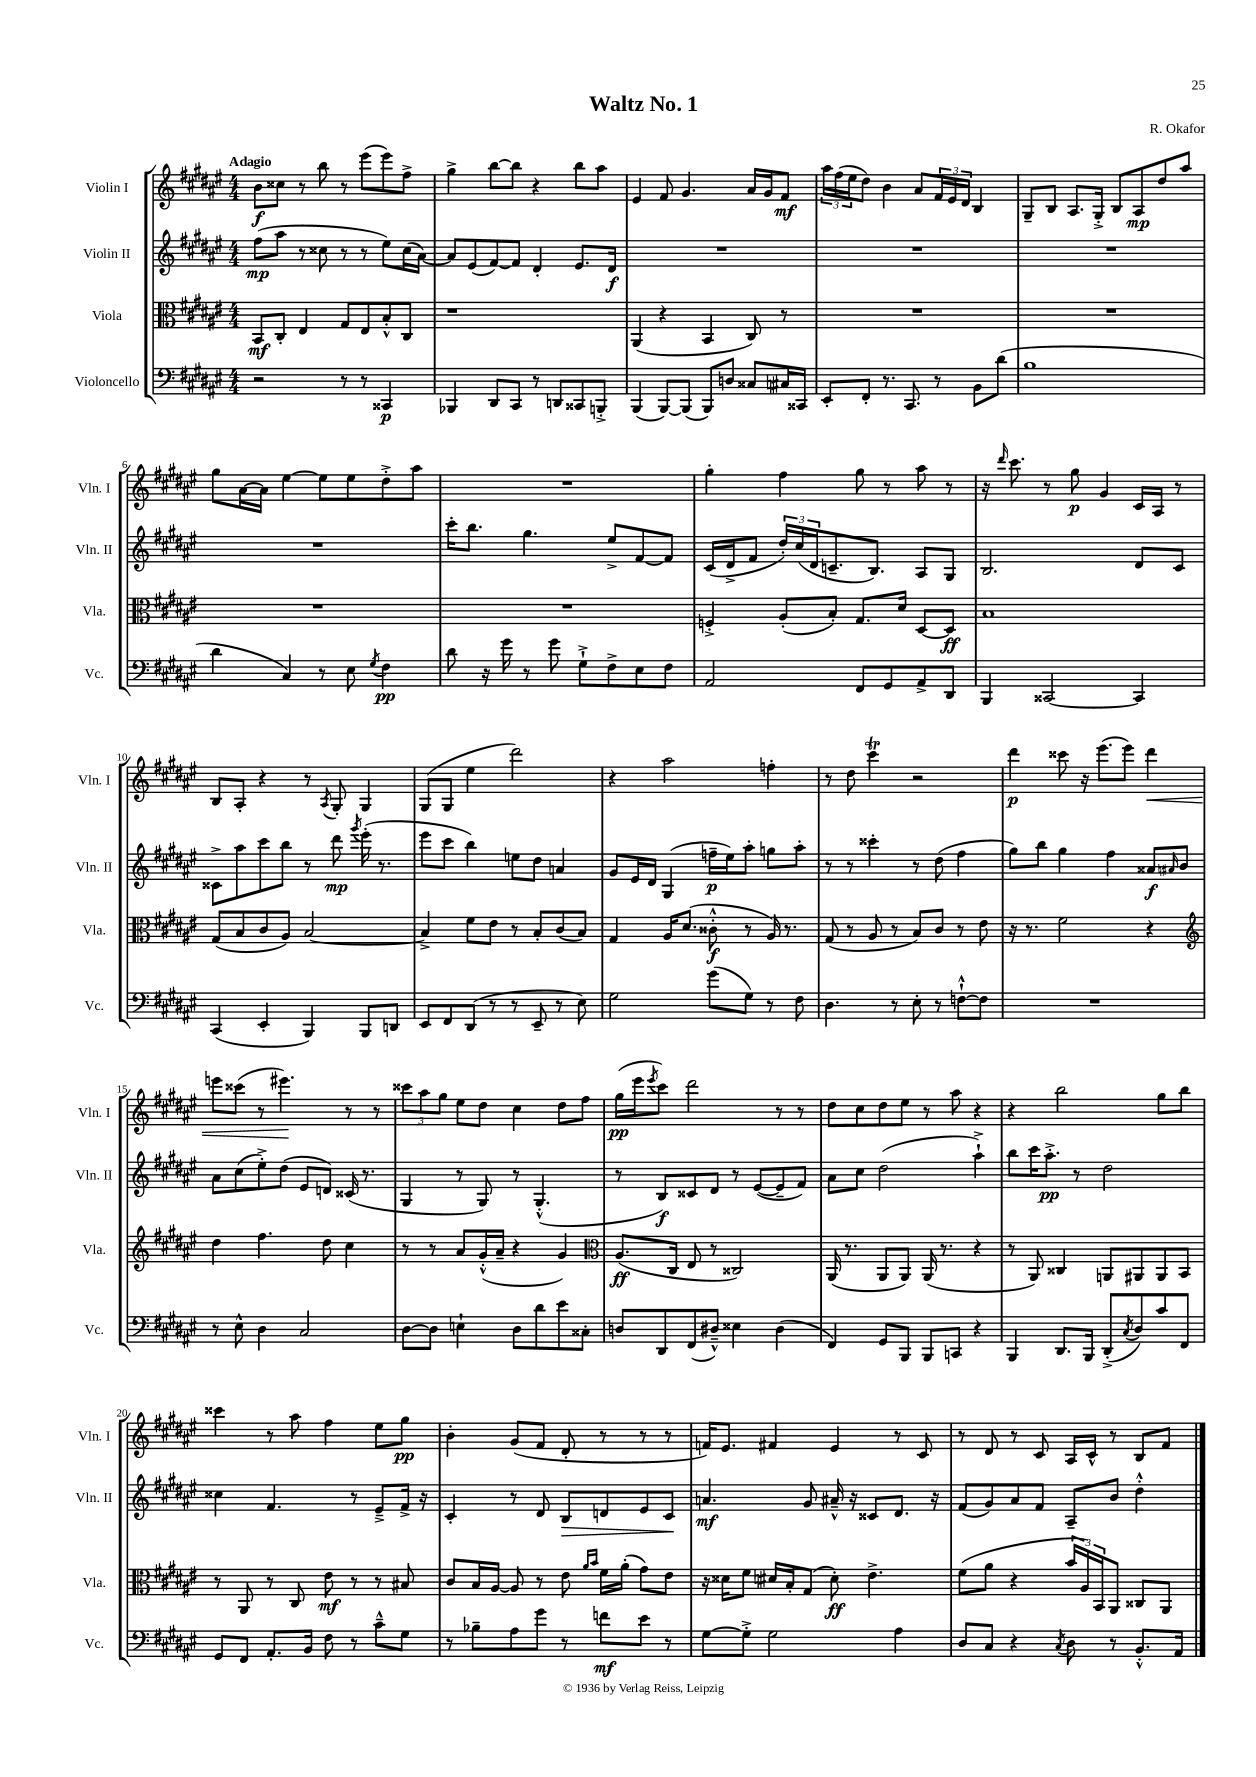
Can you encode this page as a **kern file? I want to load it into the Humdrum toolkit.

**kern	**dynam	**kern	**dynam	**kern	**dynam	**kern	**dynam
*part4	*part4	*part3	*part3	*part2	*part2	*part1	*part1
*staff4	*staff4	*staff3	*staff3	*staff2	*staff2	*staff1	*staff1
*I"Violoncello	*	*I"Viola	*	*I"Violin II	*	*I"Violin I	*
*I'Vc.	*	*I'Vla.	*	*I'Vln. II	*	*I'Vln. I	*
*clefF4	*	*clefC3	*	*clefG2	*	*clefG2	*
*k[f#c#g#d#a#e#]	*	*k[f#c#g#d#a#e#]	*	*k[f#c#g#d#a#e#]	*	*k[f#c#g#d#a#e#]	*
*M4/4	*	*M4/4	*	*M4/4	*	*M4/4	*
=1	=1	=1	=1	=1	=1	=1	=1
!	!	!	!	!	!	!LO:TX:a:B:t=Adagio	!
2r	.	8BB/L	mf	(8ff#\L	mp	8b\L	f
.	.	8C#'/J	.	8aa#\J	.	8cc##X\J	.
.	.	4E#/	.	8r	.	8r	.
.	.	.	.	8cc##X\	.	8bb\	.
8r	.	8G#/L	.	8r	.	8r	.
8r	.	8E#/	.	8r	.	(8eee#\L	.
4CC##X/	p	8B'^^/	.	8ee#\L)	.	8eee#\)	.
.	.	8C#/J	.	(16cc##\L	.	8ff#^\J	.
.	.	.	.	[16a#\JJ)	.	.	.
=2	=2	=2	=2	=2	=2	=2	=2
4BBB-X/	.	1r	.	8a#/L]	.	4gg#^\	.
.	.	.	.	(8e#/	.	.	.
8DD#/L	.	.	.	[8f#/)	.	[8bb\L	.
8CC#/J	.	.	.	8f#/J]	.	8bb\J]	.
8r	.	.	.	4d#'/	.	4r	.
8DDn/L	.	.	.	.	.	.	.
8CC##X/	.	.	.	8.e#/L	.	8bb\L	.
8BBBn'^/J	.	.	.	.	.	8aa#\J	.
.	.	.	.	16d#/Jk	f	.	.
=3	=3	=3	=3	=3	=3	=3	=3
(4BBB/	.	(4AA#/	.	1r	.	4e#/	.
[8BBB/L)	.	4r	.	.	.	8f#/	.
(8BBB/J]	.	.	.	.	.	4.g#/	.
8BBB/L)	.	4BB/	.	.	.	.	.
8Dn/J	.	.	.	.	.	.	.
8C##X/L	.	8C#/)	.	.	.	16a#/LL	.
.	.	.	.	.	.	16g#/J	.
16C#X/L	.	8r	.	.	.	8f#/J	mf
16CC##X/JJ	.	.	.	.	.	.	.
=4	=4	=4	=4	=4	=4	=4	=4
8EE#'/L	.	1r	.	1r	.	24aa#\LL	.
.	.	.	.	.	.	(24ff#\	.
.	.	.	.	.	.	24ee#\J	.
8FF#'/J	.	.	.	.	.	8dd#\J)	.
8.r	.	.	.	.	.	4b\	.
8.CC#/	.	.	.	.	.	.	.
.	.	.	.	.	.	8a#/L	.
8r	.	.	.	.	.	24f#/L	.
.	.	.	.	.	.	24e#/	.
.	.	.	.	.	.	24d#/JJ	.
8BB\L	.	.	.	.	.	4B/	.
(8d#\J	.	.	.	.	.	.	.
=5	=5	=5	=5	=5	=5	=5	=5
1B	.	1r	.	1r	.	8G#~/L	.
.	.	.	.	.	.	8B/J	.
.	.	.	.	.	.	8.A#/L	.
.	.	.	.	.	.	16G#'^/Jk	.
.	.	.	.	.	.	8B/L	.
.	.	.	.	.	.	8A#/	mp
.	.	.	.	.	.	8dd#/	.
.	.	.	.	.	.	8aa#/J	.
!!LO:LB:g=z
=6	=6	=6	=6	=6	=6	=6	=6
4d#\	.	1r	.	1r	.	8gg#\L	.
.	.	.	.	.	.	[16a#\L	.
.	.	.	.	.	.	16a#\JJ]	.
4C#/)	.	.	.	.	.	[4ee#\	.
8r	.	.	.	.	.	8ee#\L]	.
8E#\	.	.	.	.	.	8ee#\	.
8qG#/	.	.	.	.	.	.	.
4F#\	pp	.	.	.	.	8dd#'^\	.
.	.	.	.	.	.	8aa#\J	.
=7	=7	=7	=7	=7	=7	=7	=7
8d#\	.	1r	.	16ccc#'\KL	.	1r	.
.	.	.	.	8.bb\J	.	.	.
16r	.	.	.	.	.	.	.
16g#\	.	.	.	.	.	.	.
8r	.	.	.	4.gg#\	.	.	.
8g#\	.	.	.	.	.	.	.
8G#`^\L	.	.	.	.	.	.	.
8F#^\	.	.	.	8ee#^/L	.	.	.
8E#\	.	.	.	[8f#/	.	.	.
8F#\J	.	.	.	8f#/J]	.	.	.
=8	=8	=8	=8	=8	=8	=8	=8
2AA#/	.	4Fn'^/	.	(16c#/LL	.	4gg#'\	.
.	.	.	.	16d#^/J	.	.	.
.	.	.	.	8f#/J	.	.	.
.	.	(8A#'/L	.	24dd#'/LL)	.	4ff#\	.
.	.	.	.	(24cc#/	.	.	.
.	.	.	.	24d#/J	.	.	.
.	.	8B'/J)	.	8.cn~/	.	.	.
8FF#/L	.	8.G#/L	.	.	.	8gg#\	.
.	.	.	.	8.B/J)	.	.	.
8GG#/	.	.	.	.	.	8r	.
.	.	16d#/Jk	.	.	.	.	.
8AA#^/	.	[8D#/L	.	8A#/L	.	8aa#\	.
8DD#/J	.	8D#/J]	ff	8G#/J	.	8r	.
=9	=9	=9	=9	=9	=9	=9	=9
4BBB/	.	1B	.	2.B/	.	16r	.
.	.	.	.	.	.	16qqddd#/	.
.	.	.	.	.	.	8.ccc#\	.
[2CC##X/	.	.	.	.	.	8r	.
.	.	.	.	.	.	8gg#\	p
.	.	.	.	.	.	4g#/	.
4CC##/]	.	.	.	8d#/L	.	16c#/LL	.
.	.	.	.	.	.	16A#/JJ	.
.	.	.	.	8c#/J	.	8r	.
!!LO:LB:g=z
=10	=10	=10	=10	=10	=10	=10	=10
(4CC#/	.	(8G#/L	.	8c##X^\L	.	8B/L	.
.	.	8B/	.	8aa#\	.	8A#'/J	.
4EE#'/	.	8c#/	.	8ccc#\	.	4r	.
.	.	8A#/J)	.	8bb\J	.	.	.
4BBB/)	.	[2B/	.	8r	.	8r	.
.	.	.	.	.	.	8qA#/	.
.	.	.	.	8ddd#\	mp	8G#'/	.
.	.	.	.	8qggg#/	.	.	.
8BBB/L	.	.	.	(16eee#'\	.	4G#/	.
.	.	.	.	8.r	.	.	.
8DDn/J	.	.	.	.	.	.	.
=11	=11	=11	=11	=11	=11	=11	=11
8EE#/L	.	4B^/]	.	8eee#\L	.	(8G#/L	.
8FF#/	.	.	.	8ccc#\J	.	8G#/J	.
(8DD#/J	.	8f#\L	.	4bb\)	.	4ee#\	.
8r	.	8e#\J	.	.	.	.	.
8r	.	8r	.	8een\L	.	2ddd#\)	.
8EE#~/	.	8B'/L	.	8dd#\J	.	.	.
8r	.	(8c#/	.	4an/	.	.	.
8E#\)	.	8B/J)	.	.	.	.	.
=12	=12	=12	=12	=12	=12	=12	=12
2G#\	.	4G#/	.	8g#/L	.	4r	.
.	.	.	.	16e#/L	.	.	.
.	.	.	.	16d#/JJ	.	.	.
.	.	16A#/KL	.	(4G#/	.	2aa#\	.
.	.	(8.d#/J	.	.	.	.	.
(8g#\L	.	8c##X'^^\	f	16ffn~\LL	p	.	.
.	.	.	.	16ee#\J)	.	.	.
8G#\J)	.	8r	.	8aa#'\J	.	.	.
8r	.	16A#/)	.	8ggn\L	.	4ffn'\	.
.	.	8.r	.	.	.	.	.
8F#\	.	.	.	8aa#'\J	.	.	.
=13	=13	=13	=13	=13	=13	=13	=13
4.D#\	.	(8G#/	.	8r	.	8r	.
.	.	8r	.	8r	.	8dd#\	.
.	.	8A#/	.	4ccc##X'\	.	4ccc#T\	.
8r	.	8r	.	.	.	.	.
8E#'\	.	8B/L)	.	8r	.	2r	.
8r	.	8c#/J	.	(8dd#\	.	.	.
[8Fn`^^\L	.	8r	.	4ff#\	.	.	.
8F\J]	.	8e#\	.	.	.	.	.
=14	=14	=14	=14	=14	=14	=14	=14
1r	.	16r	.	8gg#\L)	.	4ddd#\	p
.	.	8.r	.	.	.	.	.
.	.	.	.	8bb\J	.	.	.
.	.	2f#\	.	4gg#\	.	8ccc##X\	.
.	.	.	.	.	.	16r	.
.	.	.	.	.	.	(8.eee#\L	.
.	.	.	.	4ff#\	.	.	.
.	.	.	.	.	.	8eee#\J)	.
!	!	!	!	!	!	!	!LO:HP:b
.	.	4r	.	8a##X/L	f	4ddd#\	<
.	.	.	.	16qqa#X/	.	.	.
.	.	.	.	8b/J	.	.	.
!!LO:LB:g=z
=15	=15	=15	=15	=15	=15	=15	=15
*	*	*clefG2	*	*	*	*	*
8r	.	4dd#\	.	8a#\L	.	8eeen\L	.
8E#^^\	.	.	.	(8cc#\	.	(8ccc##X\J	.
4D#\	.	4.ff#\	.	8ee#'^\)	.	8r	.
.	.	.	.	(8dd#\J	.	4.eee#X\)	.
2C#/	.	.	.	8e#/L	.	.	.
.	.	8dd#\	.	8dn/J)	.	.	.
.	.	4cc#\	.	(16c##X/	.	8r	[
.	.	.	.	8.r	.	.	.
.	.	.	.	.	.	8r	.
=16	=16	=16	=16	=16	=16	=16	=16
[8D#\L	.	8r	.	4G#/	.	12ccc##X\L	.
.	.	.	.	.	.	12aa#\	.
8D#\J]	.	8r	.	.	.	.	.
.	.	.	.	.	.	12gg#\J	.
4En`\	.	8a#/L	.	8r	.	8ee#\L	.
.	.	(16g#'^^/L	.	8G#/)	.	8dd#\J	.
.	.	16a#~/JJ	.	.	.	.	.
8D#\L	.	4r	.	8r	.	4cc#\	.
8d#\	.	.	.	(4.G#'^^/	.	.	.
8e#\	.	4g#/)	.	.	.	8dd#\L	.
8C##X'\J	.	.	.	.	.	8ff#\J	.
=17	=17	=17	=17	=17	=17	=17	=17
*	*	*clefC3	*	*	*	*	*
8Dn/L	.	(8.A#/L	ff	8r	.	(16gg#\LL	pp
.	.	.	.	.	.	16eee#\J	.
.	.	.	.	.	.	8qeee#/	.
8DD#/	.	.	.	8B/L)	f	8ccc#\J)	.
.	.	16C#/Jk	.	.	.	.	.
(8FF#/	.	8E#/	.	8c##X/	.	2ddd#\	.
8D#X~^^/J)	.	8r	.	8d#/J	.	.	.
4E##X\	.	2C##X/)	.	8r	.	.	.
.	.	.	.	([8e#/L	.	.	.
(4D#\	.	.	.	8e#~/]	.	8r	.
.	.	.	.	8f#/J)	.	8r	.
=18	=18	=18	=18	=18	=18	=18	=18
4FF#/)	.	(16AA#/	.	8a#\L	.	8dd#\L	.
.	.	8.r	.	.	.	.	.
.	.	.	.	8cc#\J	.	8cc#\	.
8GG#/L	.	8AA#/L	.	(2dd#\	.	8dd#\	.
8BBB/J	.	8AA#/J)	.	.	.	8ee#\J	.
8BBB/L	.	(16AA#/	.	.	.	8r	.
.	.	8.r	.	.	.	.	.
8CCn/J	.	.	.	.	.	8aa#\	.
4r	.	4r	.	4aa#`^\)	.	4r	.
=19	=19	=19	=19	=19	=19	=19	=19
4BBB/	.	8r	.	8bb\L	.	4r	.
.	.	8AA#/)	.	16ccc#\K	.	.	.
.	.	.	.	8.aa#'^\J	pp	.	.
8.DD#/L	.	4C##X/	.	.	.	2bb\	.
.	.	.	.	8r	.	.	.
16BBB/Jk	.	.	.	.	.	.	.
(8DD#'^/L	.	8AAn/L	.	2dd#\	.	.	.
8qC#/	.	.	.	.	.	.	.
8D#/)	.	8AA#X/	.	.	.	.	.
8c#/	.	8AA#/	.	.	.	8gg#\L	.
8FF#/J	.	8BB/J	.	.	.	8bb\J	.
!!LO:LB:g=z
=20	=20	=20	=20	=20	=20	=20	=20
8GG#/L	.	8r	.	4cc##X\	.	4ccc##X\	.
8FF#/J	.	8AA#/	.	.	.	.	.
8.AA#'/L	.	8r	.	4.f#/	.	8r	.
.	.	8C#/	.	.	.	8aa#\	.
16BB/Jk	.	.	.	.	.	.	.
8F#\	.	8e#\	mf	.	.	4ff#\	.
8r	.	8r	.	8r	.	.	.
8c#~^^\L	.	8r	.	8e#~^/L	.	8ee#\L	.
8G#\J	.	8B#X/	.	16f#^/Jk	.	8gg#\J	pp
.	.	.	.	16r	.	.	.
=21	=21	=21	=21	=21	=21	=21	=21
8r	.	8c#/L	.	4c#'/	.	4b'\	.
8B-X~\L	.	16B/L	.	.	.	.	.
.	.	[16A#/JJ	.	.	.	.	.
8A#\	.	8A#/]	.	8r	.	(8g#/L	.
8g#\J	.	8r	.	8d#/	.	8f#/J	.
!	!	!	!	!	!LO:HP:b	!	!
8r	.	8e#\	.	8B/L	>	8d#'/	.
.	.	16qqa#/LL	.	.	.	.	.
.	.	16qqb/JJ	.	.	.	.	.
8fn\L	mf	16f#\LL	.	8dn/	.	8r	.
.	.	(16a#'\JJ	.	.	.	.	.
8e#\J	.	8g#\L)	.	8e#/	.	8r	.
8r	.	8e#\J	.	8c#/J	.	8r	.
.	.	.	.	.	]	.	.
=22	=22	=22	=22	=22	=22	=22	=22
[8G#\L	.	16r	.	4.an/	mf	16fn/KL)	.
.	.	16d##X\KL	.	.	.	8.e#/J	.
8G#'^\J]	.	8f#\J	.	.	.	.	.
2G#\	.	16d#X/LL	.	.	.	4f#X/	.
.	.	16B'/J	.	.	.	.	.
.	.	(8G#/J	.	8g#/	.	.	.
.	.	8d#'\)	ff	16a#X~^^/	.	4e#/	.
.	.	.	.	16r	.	.	.
.	.	4.e#^\	.	8c##X/L	.	.	.
4A#\	.	.	.	8.d#/J	.	8r	.
.	.	.	.	.	.	8c#/	.
.	.	.	.	16r	.	.	.
=23	=23	=23	=23	=23	=23	=23	=23
8D#/L	.	(8f#\L	.	(8f#/L	.	8r	.
8C#/J	.	8a#\J	.	8g#/)	.	8d#/	.
4r	.	4r	.	8a#/	.	8r	.
.	.	.	.	8f#/J	.	8c#/	.
8qC#/	.	.	.	.	.	.	.
8D#\	.	24b/LL	.	8A#~/L	.	16A#/LL	.
.	.	24A#/)	.	.	.	.	.
.	.	.	.	.	.	16c#^^/JJ	.
.	.	24BB/J	.	.	.	.	.
8r	.	8AA#/J	.	8b/J	.	8r	.
8.BB'^^/L	.	8C##X/L	.	4dd#'^^\	.	8B/L	.
.	.	8AA#/J	.	.	.	8f#/J	.
16AA#/Jk	.	.	.	.	.	.	.
==	==	==	==	==	==	==	==
*-	*-	*-	*-	*-	*-	*-	*-
